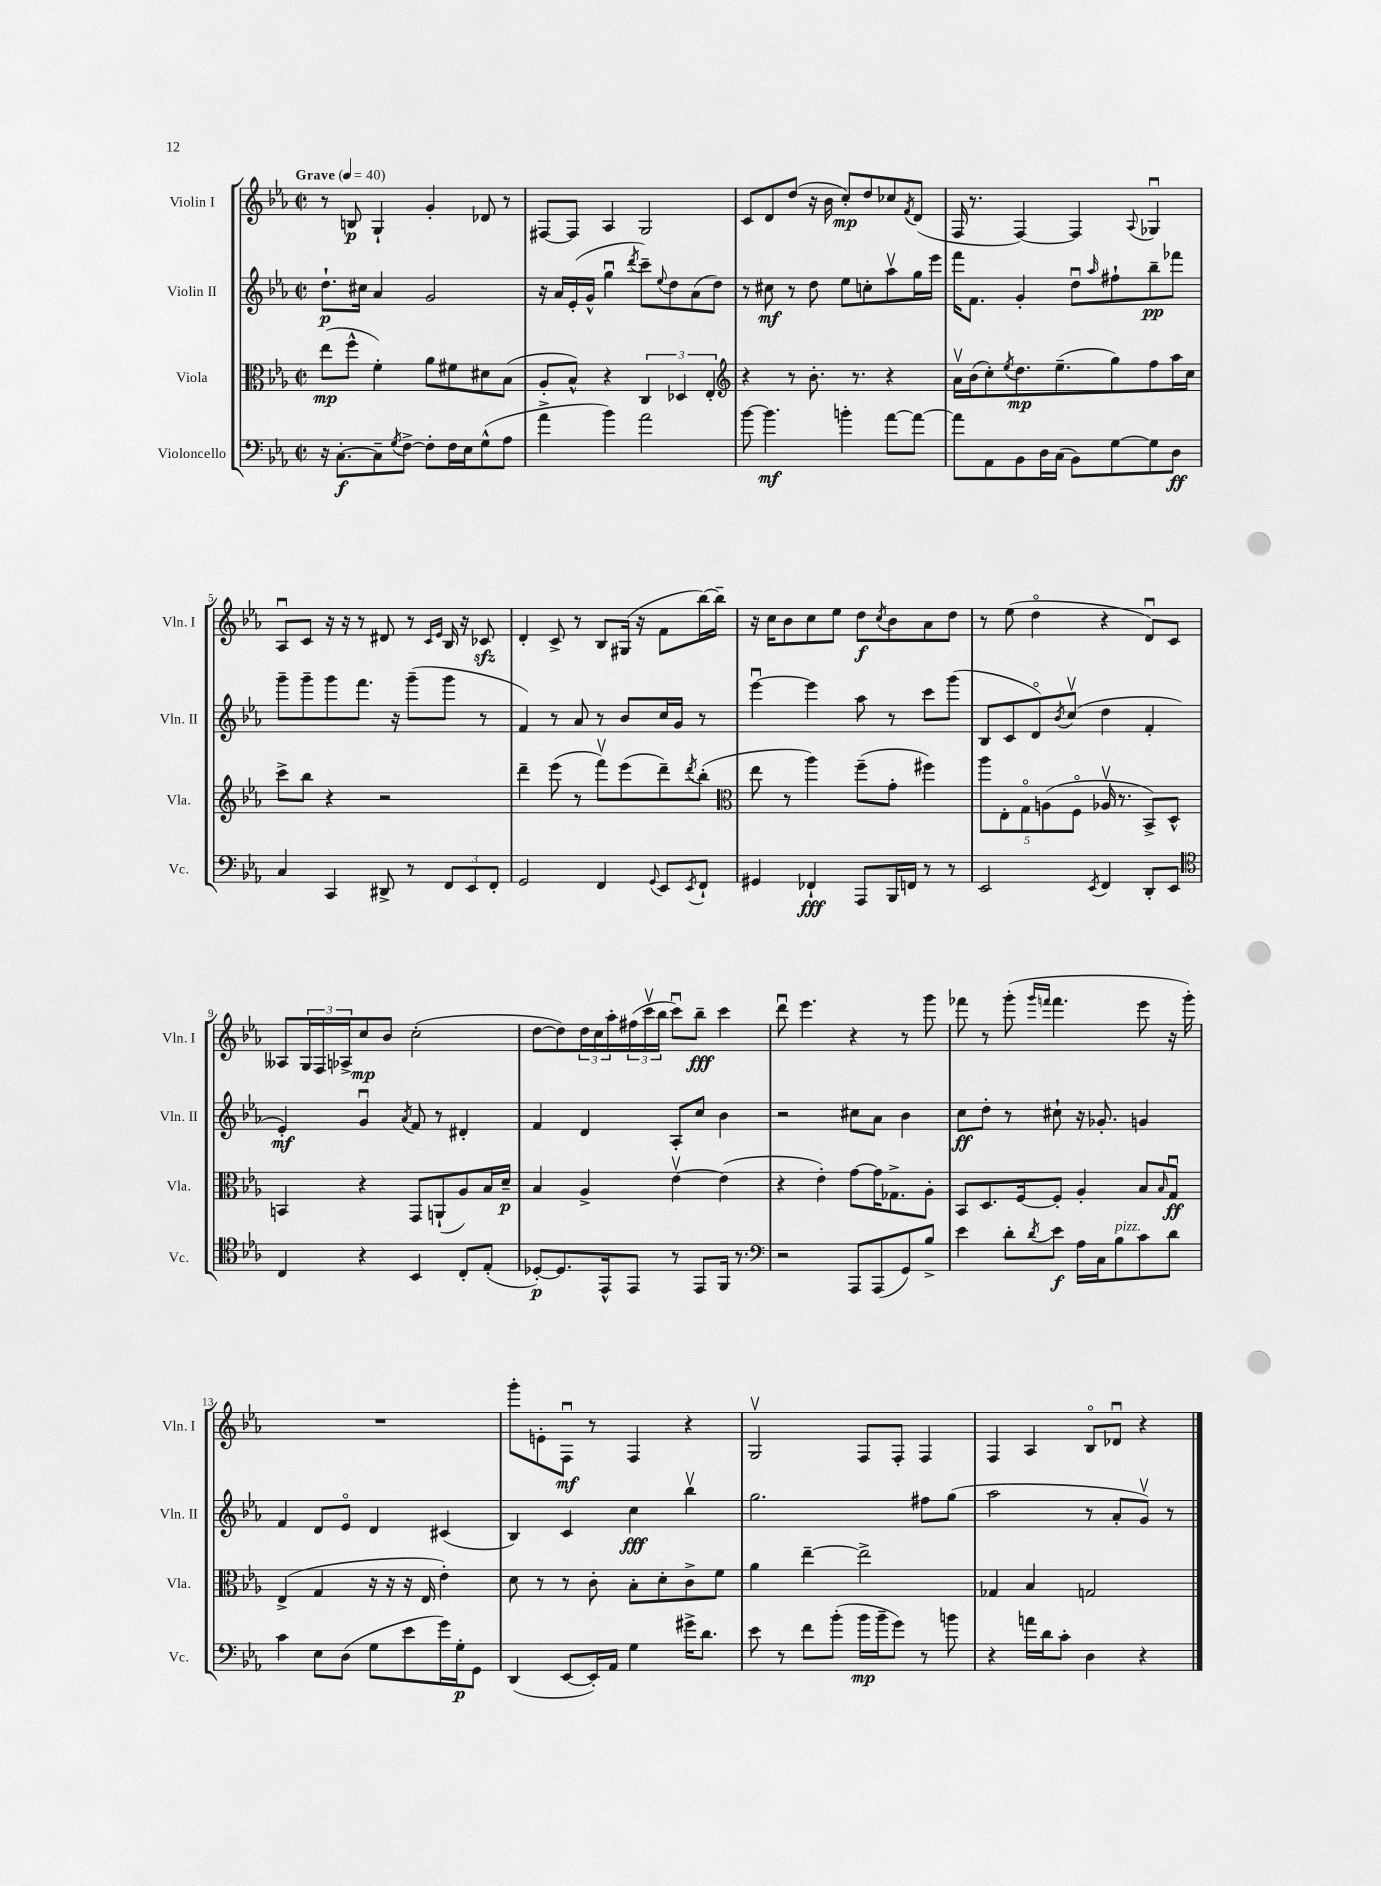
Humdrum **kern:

**kern	**kern	**kern	**kern
*staff4	*staff3	*staff2	*staff1
*clefF4	*clefC3	*clefG2	*clefG2
*k[b-e-a-]	*k[b-e-a-]	*k[b-e-a-]	*k[b-e-a-]
*M2/2	*M2/2	*M2/2	*M2/2
*met(c|)	*met(c|)	*met(c|)	*met(c|)
*MM40	*MM40	*MM40	*MM40
16r	(8ee-\L	8.dd`\L	8r
[8.C'\L	.	.	.
.	8ff^^\J	.	8B/
.	.	16cc#\Jk	.
8C~\]	4f'\)	4a-/	4G`/
8qG/	.	.	.
[8F^\J	.	.	.
8F'\]L	8a-\L	2g/	4g'/
16F\L	8f#\	.	.
16E-\J	.	.	.
(8G^^\	8d#\	.	8d-/
8A-\J	(8B-\J	.	8r
=	=	=	=
4a-^\	8A-'/L	16r	[8F#/L
.	.	16a-/LL	.
.	8B-^^/J)	(16e-'/	8F#/]J
.	.	16g^^/JJ	.
4b-\)	4r	4ggu\	4A-/
.	.	8qddd/	.
2a-\	6C/	8ccc~\L)	2G/
.	.	8qqee-/	.
.	.	8dd\	.
.	6D-/	.	.
.	.	(8a-\	.
.	6E-'/	.	.
.	.	8dd\J)	.
=	=	=	=
*	*clefG2	*	*
[8b-\	4r	8r	8c/L
4.b-\]	.	8cc#\	8d/
.	8r	8r	(8dd/J
.	8.b-'\	8dd\	16r
.	.	.	16b-\
4b'\	.	8ee-\L	8cc'/L)
.	8.r	.	.
.	.	8cc'\	8dd/
[8a-\L	4r	8aa-v\	8cc-/
.	.	.	8qf/
8a-\_J	.	16gg\L	(8d/J
.	.	16eee-\JJ	.
=	=	=	=
8a-\]L	16a-v\LL	16fff\LK	16F/
.	(16b-\J	8.f\J	8.r
8AA-\	8cc'\)	.	.
.	8qee-/	.	.
8BB-\	8.dd\	4g'/	[4F/)
16D\L	.	.	.
(16C\JJ	(8.ee-~\	.	.
8BB-\L)	.	8ddu\L	4F/]
.	.	16qqaa-/	.
[8G\	8gg\)	8ff#`\	.
.	.	.	8qqA-/
8G\]	8ff\	8bb-~\	4G-u/
8D\J	16aa-\L	8fff-\J	.
.	16cc\JJ	.	.
=	=	=	=
4C/	8ccc^\L	8ggg~\L	8A-u/L
.	8bb-\J	8ggg~\	8c/J
4CC/	4r	8ggg\	16r
.	.	.	16r
.	.	8.fff\J	8r
8DD#^/	2r	.	8d#/
.	.	16r	.
8r	.	(8ggg~\L	8r
.	.	.	16qqc/LL
.	.	.	16qqe-/JJ
12FF/L	.	8ggg\J	16B-/
.	.	.	16r
12EE-/	.	.	.
.	.	8r	8c-/
12FF'/J	.	.	.
=	=	=	=
2GG/	4ddd~\	4f/)	4d'/
.	(8eee-\	8r	8c^/
.	8r	8a-/	8r
4FF/	8fffv\L)	8r	8B-/L
.	(8eee-\	8b-/L	(16G#/Jk
.	.	.	16r
8qqGG/	.	.	.
8EE-/L	8ddd~\)	16cc/L	8f\L
.	.	16g/JJ	.
8qEE-/	8qddd/	.	.
8FF`/J	(8bb-'\J	8r	[16bb-\L)
.	.	.	16bb-~\]JJ
=	=	=	=
*	*clefC3	*	*
4GG#/	8ee-\	[4eee-u\	16r
.	.	.	16cc\LK
.	8r	.	8b-\
4FF-`/	4aa-\)	4eee-\]	8cc\
.	.	.	8ee-\J
8AAA-/L	(8ff~\L	8aa-\	8dd\L
.	.	.	8qcc/
16BBB-/L	8g'\J	8r	8b-\
16FF/JJ	.	.	.
8r	4ff#\)	8ccc\L	8a-\
8r	.	(8ggg\J	8dd\J
=	=	=	=
2EE-/	10aa-\L	8B-/L	8r
.	10E-'\	.	.
.	.	8c/	(8ee-\
.	10Go\	.	.
.	.	8do/)	4ddo\
.	(10A\	.	.
.	.	8qb-/	.
.	.	(8ccv/J	.
.	10Fo\J	.	.
8qEE-/	.	.	.
4FF/	16A-v/	4dd\	4r
.	8.r	.	.
8DD'/L	8BB-^/L)	4f'/	8du/L)
8EE-/J	8D^^/J	.	8c/J
=	=	=	=
*clefC4	*	*	*
4C/	4BB/	4e-'/)	8A--/L
.	.	.	24G/L
.	.	.	24F/
.	.	.	24A-^/J
4r	4r	4gu/	8cc/
.	.	.	8b-/J
.	.	8qa-/	.
4BB-/	8GG/L	8f/	(2cc'\
.	(8AA`/	8r	.
8C'/L	8A-/)	4d#'/	.
(8E-'/J	16B-/L	.	.
.	16d~/JJ	.	.
=	=	=	=
[8D-'/L)	4B-/	4f/	[8dd\L
8.D-/]	.	.	8dd\])
.	4A-^/	4d/	24dd\L
.	.	.	24cc\
16EE-^^/k	.	.	.
.	.	.	24aa-'\
8EE-/J	.	.	(24ff#\
.	.	.	24cccv\
.	.	.	24bb-\JJ
8r	[4e-v\	8A-'/L	8cccu\L)
8EE-/L	.	8cc/J	8bb-~\J
16FF/Jk	(4e-\]	4b-\	4ccc\
8.r	.	.	.
=	=	=	=
*clefF4	*	*	*
2r	4r	2r	8dddu\
.	.	.	4.eee-\
.	4e-'\)	.	.
8AAA-/L	[8g\L	8cc#\L	4r
(8AAA-/	16g\]K	8a-\J	.
.	8.G-^\	.	.
8GG/)	.	4b-\	8r
8B-^/J	8A-'\J	.	8ggg\
=	=	=	=
4e-\	8BB-/L	8cc\L	8fff-\
.	8.D/	8dd'\J	8r
8d'\L	.	8r	(8ggg'\
.	[16F/k	.	.
.	.	.	16qqggg/LL
8qd/	.	.	16qqfff/JJ
8e-\J	8F'/]J	8cc#`\	4.fff\
16A-\LL	4A-'/	16r	.
16C\J	.	8.g-'/	.
8B-\	.	.	.
8c\	8B-/L	4g/	8eee-\
.	16qqB-/	.	.
8d\J	8Gu/J	.	16r
.	.	.	16ggg'\)
=	=	=	=
4c\	(4E-^/	4f/	1r
8E-\L	4G/	8d/L	.
(8D\J	.	8e-o/J	.
8G\L	16r	4d/	.
.	16r	.	.
8e-\	16r	.	.
.	16E-/	.	.
16g\L)	4e-'\)	(4c#/	.
16G'\J	.	.	.
8GG\J	.	.	.
=	=	=	=
(4DD/	8d\	4B-/)	8ggg'\L
.	8r	.	8e'\
[8EE-/L	8r	4c/	8Fu\J
16EE-'/]L)	8c'\	.	8r
16AA-/JJ	.	.	.
4G\	8B-'\L	4cc\	4F/
.	8d'\	.	.
16g#^\LK	8c^\	4bb-v\	4r
8.d\J	.	.	.
.	8f\J	.	.
=	=	=	=
8e-\	4a-\	2.gg\	2Gv/
8r	.	.	.
8f\L	[4ee-~\	.	.
(8b-'\J	.	.	.
16b-\LL	2ee-^\]	.	8F/L
16b-~\J	.	.	.
8g\J)	.	.	8F'/J
8r	.	8ff#\L	4F/
8b\	.	(8gg\J	.
=	=	=	=
4r	4G-/	2aa-\	4F/
16a\LL	4B-/	.	4A-/
16d\J	.	.	.
8c'\J	.	.	.
4D\	2G/	8r	8B-o/L
.	.	8a-'/L	8d-u/J
4r	.	8gv/J)	4r
.	.	8r	.
==	==	==	==
*-	*-	*-	*-
